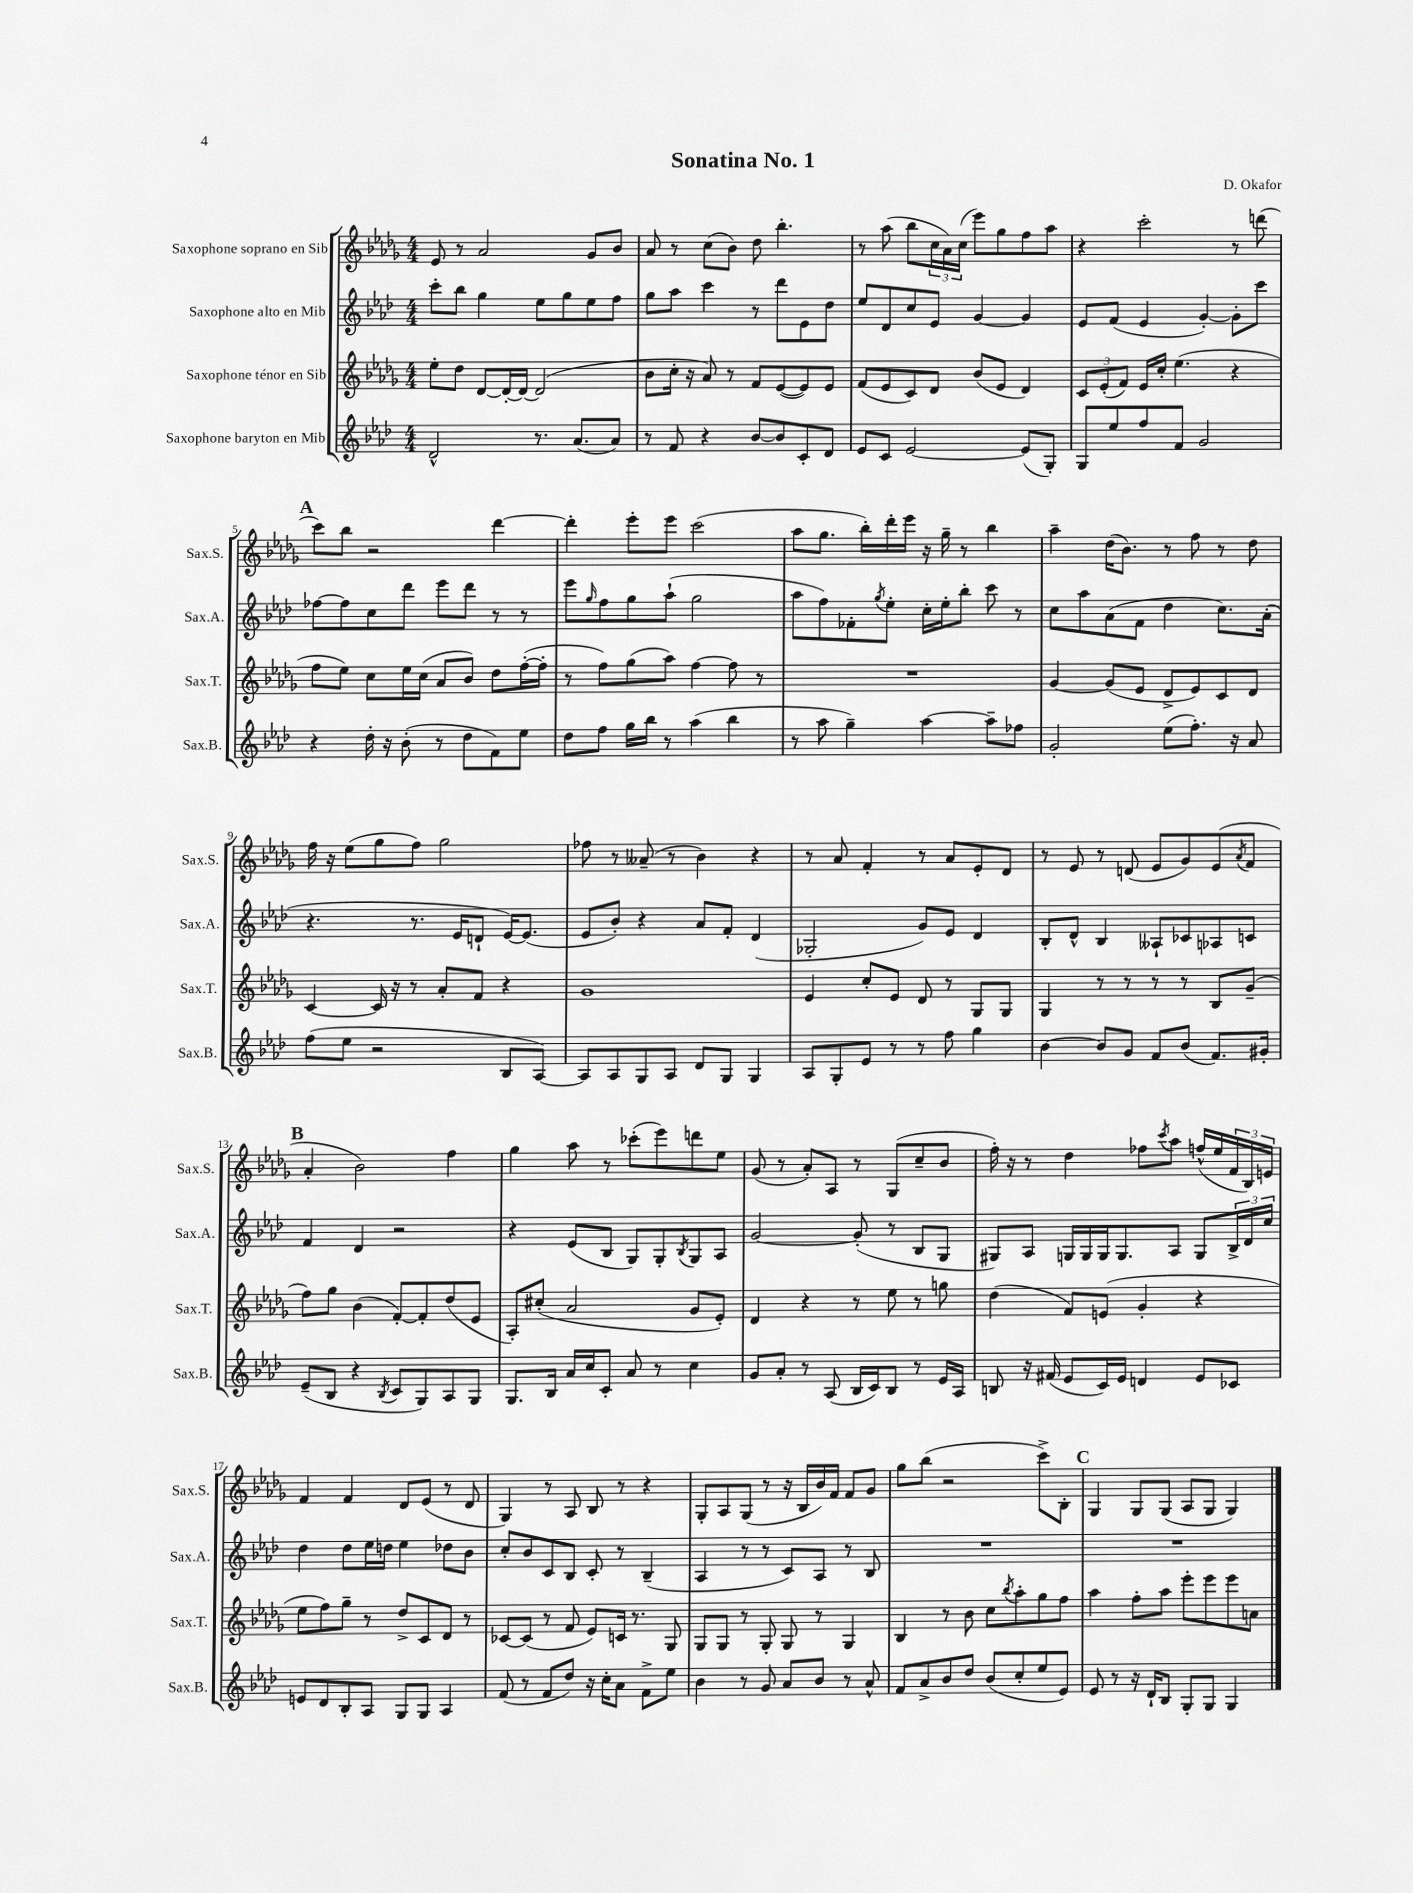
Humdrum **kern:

**kern	**kern	**kern	**kern
*part4	*part3	*part2	*part1
*staff4	*staff3	*staff2	*staff1
*I"Saxophone baryton en Mib	*I"Saxophone ténor en Sib	*I"Saxophone alto en Mib	*I"Saxophone soprano en Sib
*I'Sax.B.	*I'Sax.T.	*I'Sax.A.	*I'Sax.S.
*clefG2	*clefG2	*clefG2	*clefG2
*k[b-e-a-d-]	*k[b-e-a-d-g-]	*k[b-e-a-d-]	*k[b-e-a-d-g-]
*M4/4	*M4/4	*M4/4	*M4/4
=1	=1	=1	=1
2d-^^/	8ee-'\L	8ccc'\L	8e-/
.	8dd-\J	8bb-\J	8r
.	[8d-/L	4gg\	2a-/
.	16d-'/L_	.	.
.	16d-/JJ_	.	.
8.r	(2d-/]	8ee-\L	.
.	.	8gg\	.
(8.a-/L	.	.	.
.	.	8ee-\	8g-/L
8a-/J)	.	8ff\J	8b-/J
=2	=2	=2	=2
8r	8b-\L	8gg\L	8a-/
8f/	16cc'\Jk	8aa-\J	8r
.	16r	.	.
4r	8a-/)	4ccc\	(8cc\L
.	8r	.	8b-\J)
[8b-/L	8f/L	8r	8dd-\
8b-/]	([8e-/	8ddd-\L	4.bb-'\
8c'/	8e-/])	8e-\	.
8d-/J	8e-/J	8dd-\J	.
=3	=3	=3	=3
8e-/L	(8f/L	8ee-/L	8r
8c/J	8e-/	8d-/	(8aa-\
[2e-/	8c/)	8cc/	8bb-\L
.	8d-/J	8e-/J	24cc\L
.	.	.	24a-\)
.	.	.	(24cc\JJ
.	(8b-/L	[4g/	8eee-\L)
.	8e-/J	.	8gg-\
(8e-/L]	4d-/)	4g/]	8ff\
8G'/J)	.	.	8aa-\J
=4	=4	=4	=4
8G/L	12c/L	8e-/L	4r
.	(12e-'/	.	.
8ee-/	.	(8f/J	.
.	12f/J)	.	.
8ff/	16e-/LL	4e-/	2ccc'\
.	16cc'/JJ	.	.
8f/J	(4.ee-\	.	.
2g/	.	[4g'/)	.
.	4r	8g'\L]	8r
.	.	8ccc\J	(8dddn\
!!LO:LB:g=z
!!LO:REH:place=s1:t=A
=5	=5	=5	=5
4r	8ff\L	[8ff-X\L	8ccc\L)
.	8ee-\J)	8ff-\]	8bb-\J
16dd-'\	8cc\L	8cc\	2r
16r	.	.	.
(8b-'\	16ee-\L	8ddd-\J	.
.	(16cc\JJ	.	.
8r	8a-/L	8eee-\L	.
8dd-\L	8b-/J)	8ddd-\J	.
8f\)	8dd-\L	8r	[4ddd-\
8ee-\J	([16ff'\L	8r	.
.	16ff'\JJ]	.	.
=6	=6	=6	=6
8dd-\L	8r	8eee-\L	4ddd-'\]
.	.	16qqgg/	.
8ff\J	8ff\L)	8ff\	.
16gg\LL	(8gg-\	8gg\	8eee-'\L
16bb-\JJ	.	.	.
8r	8aa-\J)	(8aa-`\J	8eee-\J
(4aa-\	[4ff\	2gg\	(2ccc\
4bb-\	8ff\]	.	.
.	8r	.	.
=7	=7	=7	=7
8r	1r	8aa-\L	8aa-\L
8aa-\	.	8ff\)	8.gg-\J
4gg~\)	.	8f-X'\	.
.	.	.	16bb-'\LL)
.	.	8qgg/	.
.	.	8ee-'\J	16ddd-'\
.	.	.	16eee-\JJ
[4aa-\	.	16cc'\LL	16r
.	.	16ee-'\J	16gg-~\
.	.	8bb-'\J	8r
8aa-~\L]	.	8ccc\	4bb-\
8ff-X\J	.	8r	.
=8	=8	=8	=8
2g'/	[4g-/	8cc\L	4aa-~\
.	.	8aa-\	.
.	(8g-/L]	(8a-\	(16dd-\KL
.	.	.	8.b-\J)
.	8e-/J	8f\J	.
(8ee-\L	8d-^/L	4dd-\	8r
8.ff'\J)	8e-/)	.	8ff\
.	8c/	8.cc\L)	8r
16r	.	.	.
8a-/	8d-/J	.	8dd-\
.	.	(16a-'\Jk	.
!!LO:LB:g=z
=9	=9	=9	=9
(8ff\L	[4c/	4.r	16ff\
.	.	.	16r
8ee-\J	.	.	(8ee-\L
2r	16c/]	.	8gg-\
.	16r	.	.
.	8r	8.r	8ff\J)
.	8a-'/L	.	2gg-\
.	.	16e-/KL	.
.	8f/J	8dn`/J	.
8B-/L	4r	[16e-/KL)	.
.	.	(8.e-/J]	.
[8A-/J)	.	.	.
=10	=10	=10	=10
8A-/L]	1g-	8e-/L	8ff-X\
8A-/	.	8b-'/J)	8r
8G/	.	4r	(8a--X~/
8A-/J	.	.	8r
8d-/L	.	8a-/L	4b-\)
8G/J	.	8f'/J	.
4G/	.	(4d-/	4r
=11	=11	=11	=11
8A-/L	4e-/	2G-X'/	8r
8G'/	.	.	8a-/
8e-/J	8cc'/L	.	4f'/
8r	8e-/J	.	.
8r	8d-/	8g/L)	8r
8ff\	8r	8e-/J	8a-/L
4gg\	8G-/L	4d-/	8e-'/
.	8G-/J	.	8d-/J
=12	=12	=12	=12
[4b-\	4G-/	8B-'/L	8r
.	.	8d-^^/J	8e-/
8b-/L]	8r	4B-/	8r
8g/J	8r	.	(8dn/
8f/L	8r	8A--X`/L	8e-/L
(8b-/J	8r	8c-X/	8g-/)
8.f/L)	8B-/L	8A-X/	(8e-/
.	.	.	8qa-/
.	(8g-~/J	8cn/J	8f/J
16g#X'/Jk	.	.	.
!!LO:LB:g=z
!!LO:REH:place=s1:t=B
=13	=13	=13	=13
(8e-~/L	8ff\L)	4f/	4a-'/
8B-/J	8gg-\J	.	.
4r	(4b-\	4d-/	2b-\)
8qB-/	.	.	.
8c/L	[8f'/L)	2r	.
8G/)	8f'/]	.	.
8A-/	(8dd-/	.	4ff\
8G/J	8e-/J	.	.
=14	=14	=14	=14
8.G/L	8A-'/L)	4r	4gg-\
.	(8cc#X'/J	.	.
16B-/Jk	.	.	.
16a-/LL	2a-/	(8e-/L	8aa-\
16cc/J	.	.	.
8c'/J	.	8B-/J	8r
8a-/	.	8G/L)	(8ccc-X'\L
8r	.	8G'/	8eee-\)
.	.	8qB-/	.
4cc\	8g-/L	8G/	8dddn\
.	8e-'/J)	8A-/J	8ee-\J
=15	=15	=15	=15
8g/L	4d-/	[2g/	(8g-/
8a-'/J	.	.	8r
8r	4r	.	8a-'/L)
(8A-/	.	.	8A-/J
16B-/LL	8r	(8g'/]	8r
16c/J)	.	.	.
8B-/J	8ee-\	8r	(8G-/L
8r	8r	8B-/L	8cc~/
16e-/LL	8ggn\	8G/J	8b-/J
16A-/JJ	.	.	.
=16	=16	=16	=16
8Bn/	(4dd-\	8G#X/L)	16ff'\)
.	.	.	16r
16r	.	8A-/J	8r
(16f#X/	.	.	.
8e-/L	8f/L)	16Gn/LL	4dd-\
.	.	16G/	.
16c/L)	(8en/J	16G/J	.
16e-/JJ	.	8.G/	.
4dn/	4g-'/	.	8ff-X\L
.	.	.	8qccc/
.	.	8A-/J	8aa-\J
8e-/L	4r	8G/L	(16ffn^^/LL
.	.	.	16ee-/
8c-X/J	.	24B-^/L	24f/
.	.	24d-/	24B-/)
.	.	24cc/JJ	24en/JJ
!!LO:LB:g=z
=17	=17	=17	=17
8en/L	8ee-\L	4dd-\	4f/
8d-/	8ff\)	.	.
8B-'/	8gg-~\J	8dd-\L	4f/
8A-/J	8r	16ee-\L	.
.	.	16ddn\JJ	.
8G/L	8dd-^/L	4ee-\	8d-/L
8G/J	8c/	.	(8e-/J
4A-/	8d-/J	8dd-X\L	8r
.	8r	8b-\J	8d-/
=18	=18	=18	=18
(8f/	[8c-X/L	8cc'/L	4G-/)
8r	(8c-/J]	8b-/	.
8f/L	8r	8c/	8r
8dd-/J)	8f/	8B-/J	8A-/
16r	8e-/L)	8c'/	8B-/
16cc'\KL	.	.	.
8a-\J	16cn/Jk	8r	8r
.	8.r	.	.
8f^\L	.	(4B-~/	4r
8ee-\J	8G-/	.	.
=19	=19	=19	=19
4b-\	8G-/L	4A-/	8G-'/L
.	8G-/J	.	8A-/
8r	8r	8r	(8G-/J
8g/	8G-'/	8r	8r
8a-/L	8G-/	8c/L)	16r
.	.	.	16B-/LL
8b-/J	8r	8A-/J	16b-/)
.	.	.	16f/JJ
8r	4G-/	8r	8f/L
8a-^^/	.	8B-/	8g-/J
=20	=20	=20	=20
8f/L	4B-/	1r	8gg-\L
8a-^/	.	.	(8bb-\J
8b-/	8r	.	2r
8dd-/J	8b-\	.	.
(8b-/L	8cc\L	.	.
.	8qbb-/	.	.
8cc'/	8aa-'\	.	.
8ee-/	8gg-\	.	8ccc^\L)
8e-/J)	8ff\J	.	8B-'\J
!!LO:REH:place=s1:t=C
=21	=21	=21	=21
8e-/	4aa-\	1r	4G-/
8r	.	.	.
16r	8ff'\L	.	8G-/L
16d-`/KL	.	.	.
8B-/J	8aa-\J	.	(8G-/J
8G'/L	8eee-'\L	.	8A-/L
8G/J	8eee-\	.	8G-/J
4G/	8eee-\	.	4G-/)
.	8an\J	.	.
==	==	==	==
*-	*-	*-	*-
